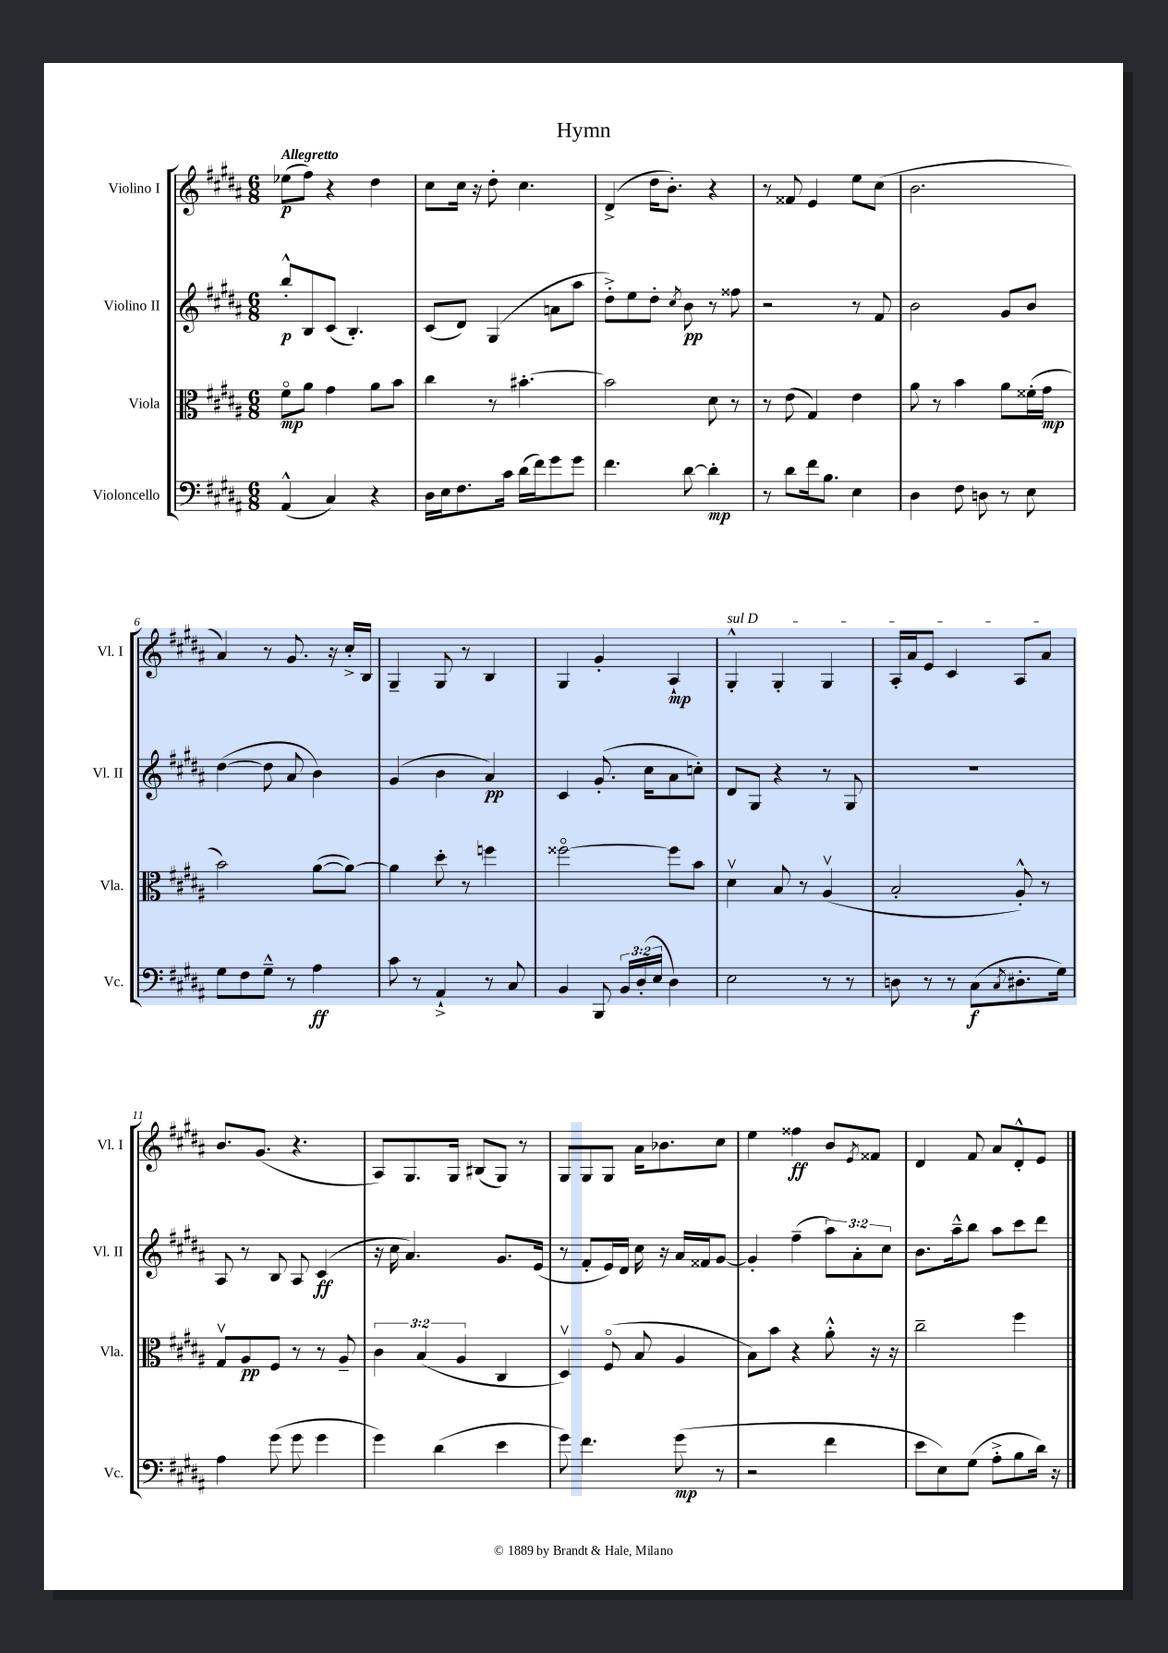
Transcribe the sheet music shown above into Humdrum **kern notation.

**kern	**dynam	**kern	**dynam	**kern	**dynam	**kern	**dynam
*part4	*part4	*part3	*part3	*part2	*part2	*part1	*part1
*staff4	*staff4	*staff3	*staff3	*staff2	*staff2	*staff1	*staff1
*I"Violoncello	*	*I"Viola	*	*I"Violino II	*	*I"Violino I	*
*I'Vc.	*	*I'Vla.	*	*I'Vl. II	*	*I'Vl. I	*
*clefF4	*	*clefC3	*	*clefG2	*	*clefG2	*
*k[f#c#g#d#a#]	*	*k[f#c#g#d#a#]	*	*k[f#c#g#d#a#]	*	*k[f#c#g#d#a#]	*
*M6/8	*	*M6/8	*	*M6/8	*	*M6/8	*
=1	=1	=1	=1	=1	=1	=1	=1
!	!	!	!	!	!	!LO:TX:a:B:t=Allegretto	!
(4AA#^^/	.	8f#\L	mp	8bb'^^/L	p	(8ee-X\L	p
.	.	8a#\J	.	8B/	.	8ff#\J)	.
4C#/)	.	4g#\	.	(8c#/J	.	4r	.
.	.	.	.	4.B'/)	.	.	.
4r	.	8a#\L	.	.	.	4dd#\	.
.	.	8b\J	.	.	.	.	.
=2	=2	=2	=2	=2	=2	=2	=2
16D#\LL	.	4cc#\	.	(8c#/L	.	8cc#\L	.
16E\J	.	.	.	.	.	.	.
8.F#\	.	.	.	8d#/J)	.	16cc#\Jk	.
.	.	.	.	.	.	16r	.
.	.	8r	.	(4G#/	.	8dd#'\	.
16c#\Jk	.	.	.	.	.	.	.
(16d#\LL	.	[4.b#X'\	.	.	.	4.cc#\	.
16f#\J)	.	.	.	.	.	.	.
8g#\	.	.	.	8an\L	.	.	.
8g#\J	.	.	.	8aa#\J	.	.	.
=3	=3	=3	=3	=3	=3	=3	=3
4.f#\	.	2b#\]	.	8dd#'^\L)	.	(4d#^/	.
.	.	.	.	8ee\	.	.	.
.	.	.	.	8dd#'\J	.	16dd#\KL	.
.	.	.	.	.	.	8.b'\J)	.
.	.	.	.	8qcc#/	.	.	.
[8d#\	.	.	.	8b\	pp	.	.
4d#'\]	mp	8d#\	.	8r	.	4r	.
.	.	8r	.	8ff##X\	.	.	.
=4	=4	=4	=4	=4	=4	=4	=4
8r	.	8r	.	2r	.	8r	.
8d#\L	.	(8e\	.	.	.	8f##X/	.
16f#\k	.	4G#/)	.	.	.	4e/	.
8.B\J	.	.	.	.	.	.	.
4E\	.	4e\	.	8r	.	8ee\L	.
.	.	.	.	8f#/	.	(8cc#\J	.
=5	=5	=5	=5	=5	=5	=5	=5
4D#\	.	8a#\	.	2b\	.	2.b\	.
.	.	8r	.	.	.	.	.
8F#\	.	4b\	.	.	.	.	.
8Dn\	.	.	.	.	.	.	.
8r	.	8a#\L	.	8g#/L	.	.	.
8E\	.	(16f##X'\L	.	8b/J	.	.	.
.	.	16g#\JJ	mp	.	.	.	.
!!LO:LB:g=z
=6	=6	=6	=6	=6	=6	=6	=6
8G#\L	.	2b\)	.	([4dd#\	.	4a#/)	.
8F#\	.	.	.	.	.	.	.
8G#~^^\J	.	.	.	8dd#\]	.	8r	.
8r	.	.	.	8a#/	.	8.g#/	.
4A#\	ff	([8a#\L	.	4b\)	.	.	.
.	.	.	.	.	.	16r	.
.	.	8a#\J_)	.	.	.	16cc#'^/LL	.
.	.	.	.	.	.	16B/JJ	.
=7	=7	=7	=7	=7	=7	=7	=7
8c#\	.	4a#\]	.	(4g#/	.	4G#~/	.
8r	.	.	.	.	.	.	.
4AA#`^/	.	8dd#'\	.	4b\	.	8G#/	.
.	.	8r	.	.	.	8r	.
8r	.	4ffn\	.	4a#/)	pp	4B/	.
8C#/	.	.	.	.	.	.	.
=8	=8	=8	=8	=8	=8	=8	=8
4BB/	.	[2ff##X\	.	4c#/	.	4G#/	.
8BBB/	.	.	.	(8.g#'/	.	4g#'/	.
24BB/LL	.	.	.	.	.	.	.
(24D#'/	.	.	.	.	.	.	.
.	.	.	.	16cc#\KL	.	.	.
24E/JJ	.	.	.	.	.	.	.
4D#\)	.	8ff##\L]	.	8a#\	.	4A#`/	mp
.	.	8b\J	.	8ccn'\J)	.	.	.
=9	=9	=9	=9	=9	=9	=9	=9
!	!	!	!	!	!	!LO:TX:a:i:t=sul D	!
2E\	.	4d#v\	.	8d#/L	.	4G#'^^/	.
.	.	.	.	8G#/J	.	.	.
.	.	8B/	.	4r	.	4G#'/	.
.	.	8r	.	.	.	.	.
8r	.	(4A#v/	.	8r	.	4G#/	.
8r	.	.	.	8G#/	.	.	.
=10	=10	=10	=10	=10	=10	=10	=10
8Dn\	.	2B'/	.	2.r	.	16A#'/LL	.
.	.	.	.	.	.	16a#/J	.
8r	.	.	.	.	.	8e/J	.
8r	.	.	.	.	.	4c#/	.
(8C#\L	f	.	.	.	.	.	.
8qC#/	.	.	.	.	.	.	.
8.D#X'\	.	8A#'^^/)	.	.	.	8A#/L	.
.	.	8r	.	.	.	8a#/J	.
16G#\Jk)	.	.	.	.	.	.	.
!!LO:LB:g=z
=11	=11	=11	=11	=11	=11	=11	=11
4A#\	.	8G#v/L	.	8A#/	.	8.b/L	.
.	.	8A#/	pp	8r	.	.	.
.	.	.	.	.	.	(8.g#/J	.
(8g#\	.	8F#/J	.	8B/	.	.	.
8g#\	.	8r	.	8A#/	.	4.r	.
4g#\	.	8r	.	(4c#/	ff	.	.
.	.	8A#~/	.	.	.	.	.
=12	=12	=12	=12	=12	=12	=12	=12
4g#\)	.	6c#\	.	16r	.	8A#/L)	.
.	.	.	.	16cc#\	.	.	.
.	.	.	.	4.a#/)	.	8.G#/	.
.	.	(6B/	.	.	.	.	.
(4d#\	.	.	.	.	.	.	.
.	.	.	.	.	.	16G#/Jk	.
.	.	6A#/	.	.	.	.	.
.	.	.	.	.	.	(8B#X/L	.
4e\	.	4C#/	.	8.g#/L	.	8G#/J)	.
.	.	.	.	.	.	8r	.
.	.	.	.	(16e/Jk	.	.	.
=13	=13	=13	=13	=13	=13	=13	=13
8g#\)	.	4D#v/)	.	8r	.	8G#/L	.
4.f#\	.	.	.	8f#'/L	.	8G#/	.
.	.	(8F#/	.	16e/L)	.	8G#/J	.
.	.	.	.	16d#/JJ	.	.	.
.	.	8B/	.	16cc#\	.	16a#\KL	.
.	.	.	.	16r	.	8.b-X\	.
(8g#\	mp	4A#/	.	16a#/LL	.	.	.
.	.	.	.	16f##X/J	.	.	.
8r	.	.	.	[8g#/J	.	8cc#\J	.
=14	=14	=14	=14	=14	=14	=14	=14
2r	.	8B\L)	.	4g#'/]	.	4ee\	.
.	.	8b\J	.	.	.	.	.
.	.	4r	.	(4ff#~\	.	4ff##X\	ff
4f#\	.	8a#'^^\	.	12aa#\L)	.	8b/L	.
.	.	.	.	12a#'\	.	.	.
.	.	.	.	.	.	8qe/	.
.	.	16r	.	.	.	8f##X/J	.
.	.	.	.	12cc#\J	.	.	.
.	.	16r	.	.	.	.	.
=15	=15	=15	=15	=15	=15	=15	=15
8e\L	.	2cc#~\	.	8.b\L	.	4d#/	.
8E\)	.	.	.	.	.	.	.
.	.	.	.	16aa#~^^\k	.	.	.
(8G#\J	.	.	.	8bb\J	.	8f#/	.
8A#'^\L	.	.	.	8aa#\L	.	8a#/L	.
8B\	.	4ff#\	.	8ccc#\	.	8d#'^^/	.
16d#\Jk)	.	.	.	8ddd#\J	.	8e/J	.
16r	.	.	.	.	.	.	.
==	==	==	==	==	==	==	==
*-	*-	*-	*-	*-	*-	*-	*-
